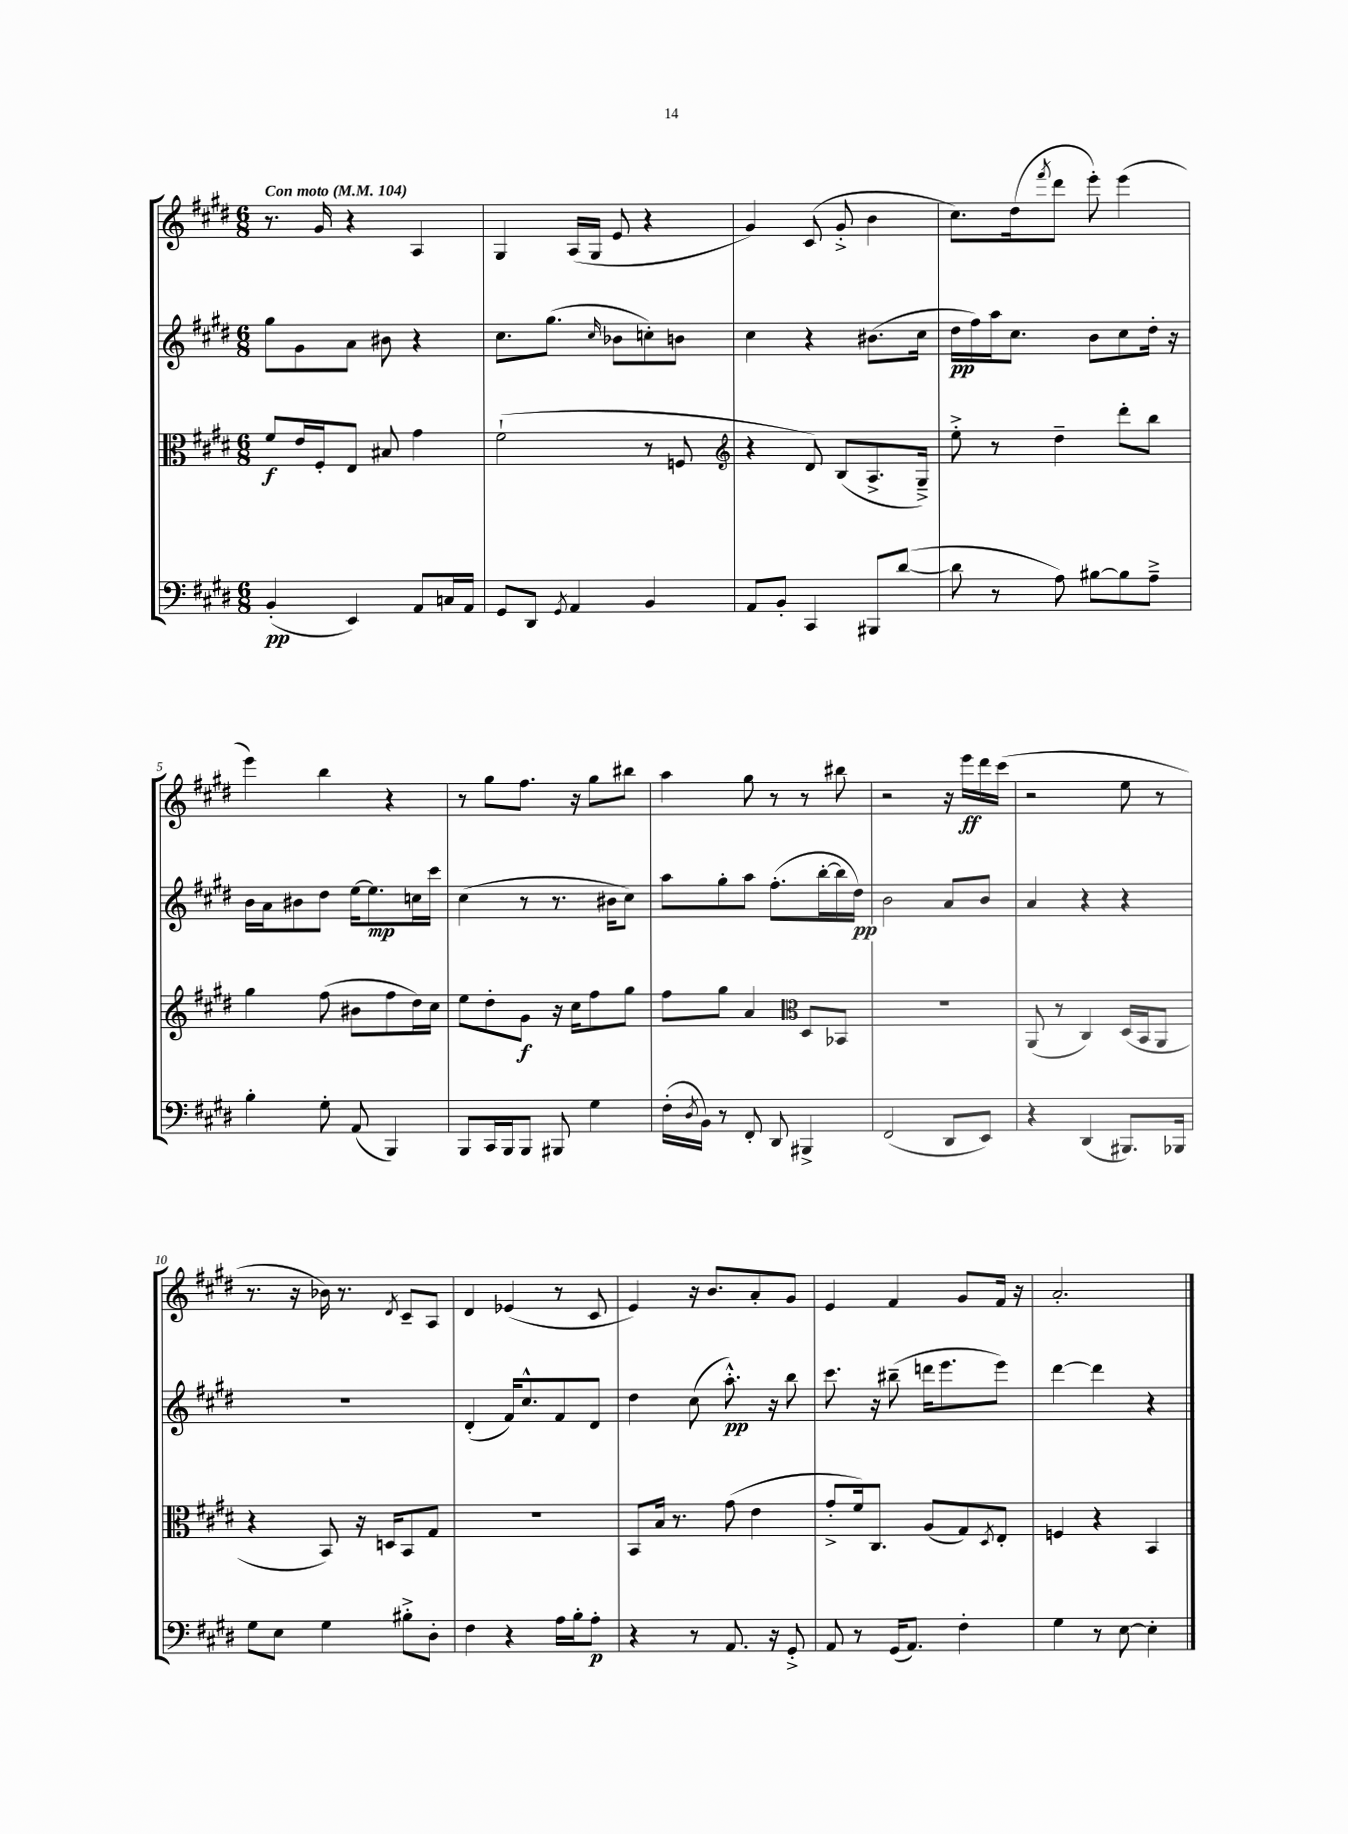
<<
\new StaffGroup <<
\new Staff = "s0" {
    \clef treble \key e \major \numericTimeSignature \time 6/8 \tempo "Con moto" 4 = 104
    r8. gis'16 r4 a4 |
    gis4 a16( gis16 e'8 r4 |
    gis'4) cis'8( gis'8-.-> b'4 |
    cis''8.) dis''16( \acciaccatura { fis'''8 } dis'''8 e'''8-.) e'''4( |
    e'''4) b''4 r4 |
    r8 gis''8 fis''8. r16 gis''8 bis''8 |
    a''4 gis''8 r8 r8 bis''8 |
    r2 r16 e'''16\ff dis'''16 cis'''16( |
    r2 e''8 r8 |
    r8. r16 bes'16) r8. \acciaccatura { dis'8 } cis'8-- a8 |
    dis'4 ees'4( r8 cis'8 |
    e'4) r16 b'8. a'8-. gis'8 |
    e'4 fis'4 gis'8 fis'16 r16 |
    a'2.-. \bar "|." |
}
\new Staff = "s1" {
    \clef treble \key e \major \numericTimeSignature \time 6/8
    gis''8 gis'8 a'8 bis'8 r4 |
    cis''8. gis''8.( \grace { cis''16 } bes'8 c''8-.) b'8 |
    cis''4 r4 bis'8.( cis''16 |
    dis''16\pp fis''16) a''16 cis''8. b'8 cis''8 dis''16-. r16 |
    b'16 a'16 bis'8 dis''8 e''16~ e''8.\mp c''16 cis'''16 |
    cis''4( r8 r8. bis'16 cis''8) |
    a''8 gis''8-. a''8 fis''8.-.( b''16~-. b''16 dis''16\pp) |
    b'2 a'8 b'8 |
    a'4 r4 r4 |
    R2. |
    dis'4-.( fis'16) cis''8.-^ fis'8 dis'8 |
    dis''4 cis''8( a''8.-.-^\pp) r16 b''8 |
    cis'''8. r16 bis''8--( d'''16 e'''8. e'''8) |
    dis'''4~ dis'''4 r4 \bar "|." |
}
\new Staff = "s2" {
    \clef alto \key e \major \numericTimeSignature \time 6/8
    fis'8\f e'16 fis16-. e8 bis8 gis'4 |
    fis'2-!( r8 f8 |
    \clef treble r4 dis'8) b8( a8.-> gis16--->) |
    e''8-.-> r8 dis''4-- dis'''8-. b''8 |
    gis''4 fis''8( bis'8 fis''8 dis''16) cis''16 |
    e''8 dis''8-. gis'8\f r16 cis''16 fis''8 gis''8 |
    fis''8 gis''8 a'4 \clef alto dis8 bes,8 |
    R2. |
    a,8( r8 cis4) dis16( b,16 a,8 |
    r4 b,8) r16 d16 b,8 gis8 |
    R2. |
    b,8 b16 r8. gis'8( e'4 |
    gis'8-.-> fis'16) cis8. a8( gis8) \acciaccatura { dis8 } e8-. |
    f4 r4 b,4 \bar "|." |
}
\new Staff = "s3" {
    \clef bass \key e \major \numericTimeSignature \time 6/8
    b,4-.\pp( e,4) a,8 c16 a,16 |
    gis,8 dis,8 \acciaccatura { gis,8 } a,4 b,4 |
    a,8 b,8-. cis,4 bis,,8 dis'8~( |
    dis'8 r8 a8) bis8~ bis8 a8---> |
    b4-. gis8-. a,8( b,,4) |
    b,,8 cis,16 b,,16 b,,8 bis,,8 gis4 |
    fis16-.( \acciaccatura { dis8 } b,16) r8 fis,8-. dis,8 bis,,4-> |
    fis,2( dis,8 e,8) |
    r4 dis,4( bis,,8.) bes,,16 |
    gis8 e8 gis4 bis8-.-> dis8-. |
    fis4 r4 a16 b16-. a8-.\p |
    r4 r8 a,8. r16 gis,8-.-> |
    a,8 r8 gis,16( a,8.) fis4-. |
    gis4 r8 e8~ e4-. \bar "|." |
}
>>
>>
